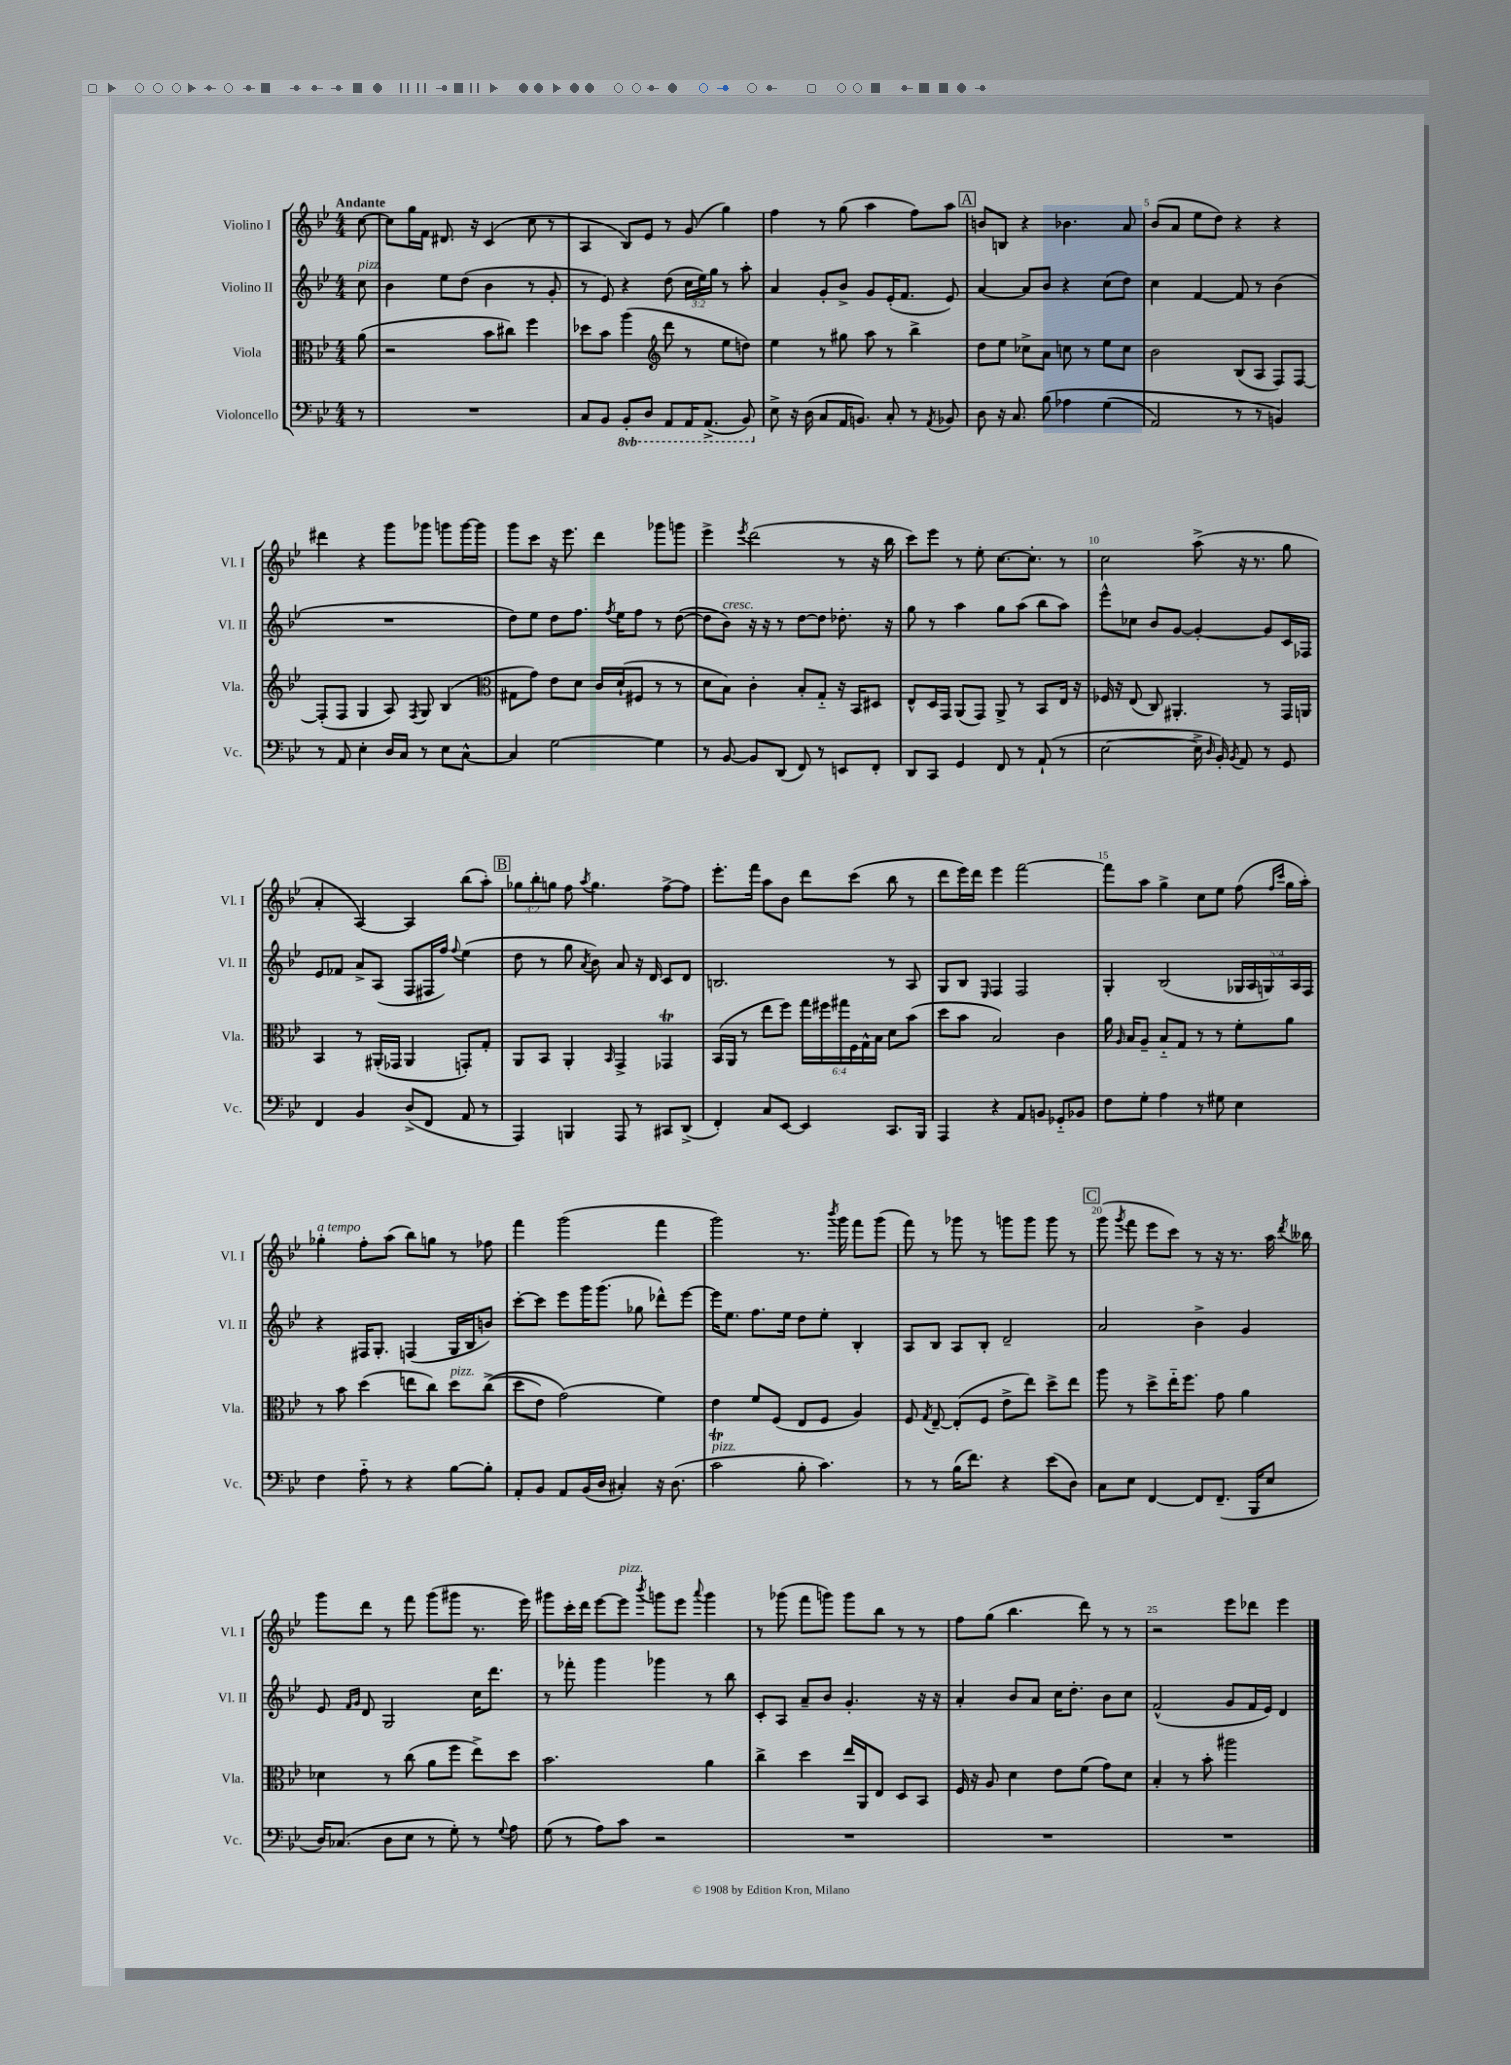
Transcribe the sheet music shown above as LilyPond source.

<<
\new StaffGroup <<
\new Staff = "s0" \with { instrumentName = "Violino I" shortInstrumentName = "Vl. I" } {
    \clef treble \key bes \major \numericTimeSignature \time 4/4 \override Staff.TupletNumber.text = #tuplet-number::calc-fraction-text \partial 8 \tempo "Andante"
    \autoBeamOff c''8~ |
    c''8[ g''16 f'16] dis'8. r16 c'4( c''8 r8 |
    a4 bes8[) ees'8] r8 g'8( g''4) |
    f''4 r8 g''8( a''4 f''8[) a''8] |
    \mark \markup { \box "A" } b'8[ b8] r4 bes'4. a'8 |
    bes'8[( a'8] ees''8[ d''8]) r4 r4 |
    dis'''4 r4 g'''8[ ges'''8] g'''8[ g'''16~ g'''16] |
    g'''8[ c'''8] r16 ees'''8. d'''4 ges'''8[ g'''8] |
    ees'''4-> \acciaccatura { ees'''8 } d'''2( r8 r16 bes''16 |
    c'''8[) ees'''8] r8 ees''8-. c''8.[~ c''8.]-. r8 |
    c''2 a''8->( r16 r8. g''8 |
    a'4-. a4~) a4 bes''8[( a''8]-.) |
    \mark \markup { \box "B" } \tuplet 3/2 { ges''8[ bes''8-. g''8] } f''8 \acciaccatura { a''8 } g''4. f''8[~-> f''8] |
    ees'''8.[-. f'''16] a''8[ bes'8] d'''8[ c'''8]( bes''8 r8 |
    d'''8[ ees'''16) d'''16] ees'''4 f'''2~ |
    f'''8[ a''8] g''4-> c''8[ ees''8] f''8( \grace { f''16[ c'''16] } g''16[ a''16]-.) |
    ges''4-.^\markup { \italic "a tempo" } f''8[-. a''8]( bes''8[) g''8] r8 fes''8 |
    f'''4 g'''2( f'''4 |
    g'''2) r8. \acciaccatura { bes'''8 } g'''16 f'''8[ g'''8]( |
    f'''8) r8 ges'''8 r8 g'''8[ g'''8] g'''8 r8 |
    \mark \markup { \box "C" } g'''8( \acciaccatura { g'''8 } f'''8 ees'''8[ c'''8]) r8 r16 r8. a''16 \acciaccatura { d'''8 } beses''16 |
    g'''8[ d'''8] r8 f'''8 g'''8[( gis'''8] r8. ees'''16) |
    gis'''8[ c'''16-. d'''16] ees'''8[~ ees'''8]^\markup { \italic "pizz." } \acciaccatura { bes'''8 } g'''8[ ees'''8] \appoggiatura { a'''8 } g'''4 |
    r8 ges'''8( f'''8[ g'''8]) g'''8[ bes''8] r8 r8 |
    f''8[ g''8]( bes''4. d'''8) r8 r8 |
    r2 ees'''8[ des'''8] ees'''4 \bar "|." |
}
\new Staff = "s1" \with { instrumentName = "Violino II" shortInstrumentName = "Vl. II" } {
    \clef treble \key bes \major \numericTimeSignature \time 4/4 \override Staff.TupletNumber.text = #tuplet-number::calc-fraction-text \partial 8
    \autoBeamOff c''8^\markup { \italic "pizz." } |
    bes'4 ees''8[ d''8]( bes'4 r8 g'8-. |
    r8 ees'8) r4 d''8( \tuplet 3/2 { c''16[ ees''16) g''16] } r8 a''8-. |
    a'4 g'8[-. bes'8]-> g'8[ ees'16-.( f'8.] ees'8) |
    \mark \markup { \box "A" } a'4~ a'8[ bes'8] r4 c''8[( d''8]) |
    c''4 f'4~ f'8 r8 bes'4( |
    R1 |
    d''8[) ees''8] d''8[ f''8.] \acciaccatura { f''8 } ees''16[ f''8] r8 d''8~( |
    d''8[ bes'8]^\markup { \italic "cresc." }) r16 r16 r8 d''8[~ d''8] des''8.-. r16 |
    g''8 r8 a''4 g''8[ a''8]( bes''8[ a''8]) |
    ees'''8[-^ ces''8] bes'8[ g'8]~ g'4~-. g'8[ c'16 fes16] |
    ees'8[ fes'8] a'8[-> a8]( f8[ fis16 f''16]) \appoggiatura { f''8 } ees''4( |
    \mark \markup { \box "B" } d''8 r8 g''8 \acciaccatura { a'8 } bes'8) a'8 r16 d'16 c'8[ d'8] |
    b2. r8 a8 |
    g8[ bes8] \grace { ees16 } f4 f2 |
    g4-. bes2( \tuplet 5/4 { ges16[ a16 g16) a16 f16] } |
    r4 fis16[ g8.]-. f4( g16[ bes16 b'8]) |
    c'''8[~-. c'''8] ees'''8[ g'''16 g'''8.]( ges''8 des'''8[-^) ees'''8]~ |
    ees'''16[ ees''8.] f''8.[ ees''16] d''8[ ees''8]-. bes4-. |
    a8[ bes8] a8[ bes8]-. d'2-- |
    \mark \markup { \box "C" } a'2 bes'4-> g'4 |
    ees'8 \grace { f'16[ g'16] } d'8 g2 c''16[ d'''8.] |
    r8 fes'''8-. g'''4 ges'''4 r8 bes''8 |
    c'8[-. a8] a'8[-- bes'8] g'4.-. r16 r16 |
    a'4-. bes'8[ a'8] c''16[ d''8.]-. bes'8[ c''8] |
    f'2-^( g'8[ f'16 ees'16]) d'4 \bar "|." |
}
\new Staff = "s2" \with { instrumentName = "Viola" shortInstrumentName = "Vla." } {
    \clef alto \key bes \major \numericTimeSignature \time 4/4 \override Staff.TupletNumber.text = #tuplet-number::calc-fraction-text \partial 8
    \autoBeamOff a'8( |
    r2 bes'8[ cis''8]) f''4 |
    des''8[ bes'8] a''4( \clef treble d'''8 r8 ees''8[ d''8]) |
    ees''4 r8 gis''8 a''8 r8 bes''4-> |
    \mark \markup { \box "A" } d''8[ ees''8] ces''8[-> a'8] c''8 r8 ees''8[ c''8] |
    bes'2 bes8[( a8] f8[) f8]~ |
    f8[-.( f8] g4 a8) \acciaccatura { f8 } g8 bes4( |
    \clef alto gis8[ g'8]) ees'8[ d'8] c'16[ d'16-!( fis8] r8 r8 |
    d'8[ bes8]) c'4-. bes8[-. g8]-_ r16 bes,16[ dis8] |
    ees8[-^ d16 g,16] a,8[( g,8]) a,8-> r8 bes,8[ ees16] r16 |
    fes16 r16 ees8( c8) ais,4.-. r8 g,16[ a,16] |
    bes,4 r8 ais,16[-.( ges,16] ais,4 g,8[-.) g8]-. |
    \mark \markup { \box "B" } a,8[ bes,8] a,4-. \grace { bes,16 } g,4-> ges,4\trill |
    bes,16[( a,16] r8 ees''8[ f''8]) \tuplet 6/4 { g''16[ fis''16 gis''16 f16 g16-^ bes16] } d'8[ bes'8]( |
    d''8[ bes'8] bes2) c'4 |
    a'16 \grace { a16 } bes16[ a8]-- bes8[-_ g8] r8 r8 f'8[-. a'8] |
    r8 bes'8 d''4( e''8[ c''8]) d''8[^\markup { \italic "pizz." } c''8]->(\( |
    d''8[ ees'8]) g'2(\) f'4) |
    ees'4 f'8[ f8]( ees8[ f8] a4) |
    f8 \acciaccatura { g8 } ees8~-- ees8[-.( f8] ees'8[-> ees''8]) d''8[-> ees''8] |
    \mark \markup { \box "C" } a''8 r8 d''8[-> ees''16-_ f''8.] g'8 a'4 |
    des'4 r8 c''8( a'8[ f''8] ees''8[->) d''8] |
    bes'2. a'4 |
    c''4-> d''4 ees''16[ a,16 ees8] d8[ bes,8] |
    f16 r16 a8 d'4 ees'8[ f'8]( g'8[) d'8] |
    bes4-. r8 bes'8-. ais''2 \bar "|." |
}
\new Staff = "s3" \with { instrumentName = "Violoncello" shortInstrumentName = "Vc." } {
    \clef bass \key bes \major \numericTimeSignature \time 4/4 \set Staff.ottavationMarkups = #ottavation-simple-ordinals \partial 8
    \autoBeamOff r8 |
    R1 |
    c8[ bes,8] \ottava #-1 bes,,8[-. d,8] a,,8[ a,,16 a,,8.]->( bes,,8) \ottava #0 |
    ees8-> r16 d16( c8[ a,16 b,8.]) c8-. r8 \acciaccatura { a,8 } bes,8 |
    \mark \markup { \box "A" } d8 r16 c8. bes8\( aes4 g4( |
    a,2) r8 r8 b,4\) |
    r8 a,8 ees4-. d16[ c16] r8 ees8[ c8]~-^ |
    c4 g2~ g4 |
    r8 bes,8~ bes,8[ d,8]( f,8) r8 e,8[ f,8]-. |
    d,8[ c,8] g,4 f,8 r8 a,8-!( r8 |
    ees2~ ees16-> \grace { d16 } bes,16-.) \acciaccatura { bes,8 } a,8 r8 g,8 |
    f,4 bes,4 d8[->( f,8] a,8 r8 |
    \mark \markup { \box "B" } a,,4) b,,4 a,,8 r8 cis,8[ d,8]->( |
    f,4-.) c8[ ees,8]~ ees,4 c,8.[ bes,,16] |
    a,,4 r4 a,8[ b,8] ges,8[-_ bes,8] |
    f8[ g8]-. a4 r8 gis8 ees4 |
    f4 a8-_ r8 r4 bes8[~ bes8]-. |
    a,8[-. bes,8] a,8[ bes,16( d16] cis4-.) r16 d8.( |
    c'2\trill^\markup { \italic "pizz." } bes8-. c'4.) |
    r8 r8 bes16[( f'8.]) r4 ees'8[( d8]) |
    \mark \markup { \box "C" } c8[ ees8] f,4~ f,8[ f,8.]--( bes,,16[ ees8] |
    d16[) ces8.]( d8[ ees8] r8 g8-.) r8 \appoggiatura { g8 } a8 |
    g8( r8 a8[) c'8] r2 |
    R1 |
    R1 |
    R1 \bar "|." |
}
>>
>>
\layout { \context { \Score \override BarNumber.break-visibility = ##(#f #t #t) barNumberVisibility = #(every-nth-bar-number-visible 5) } }
